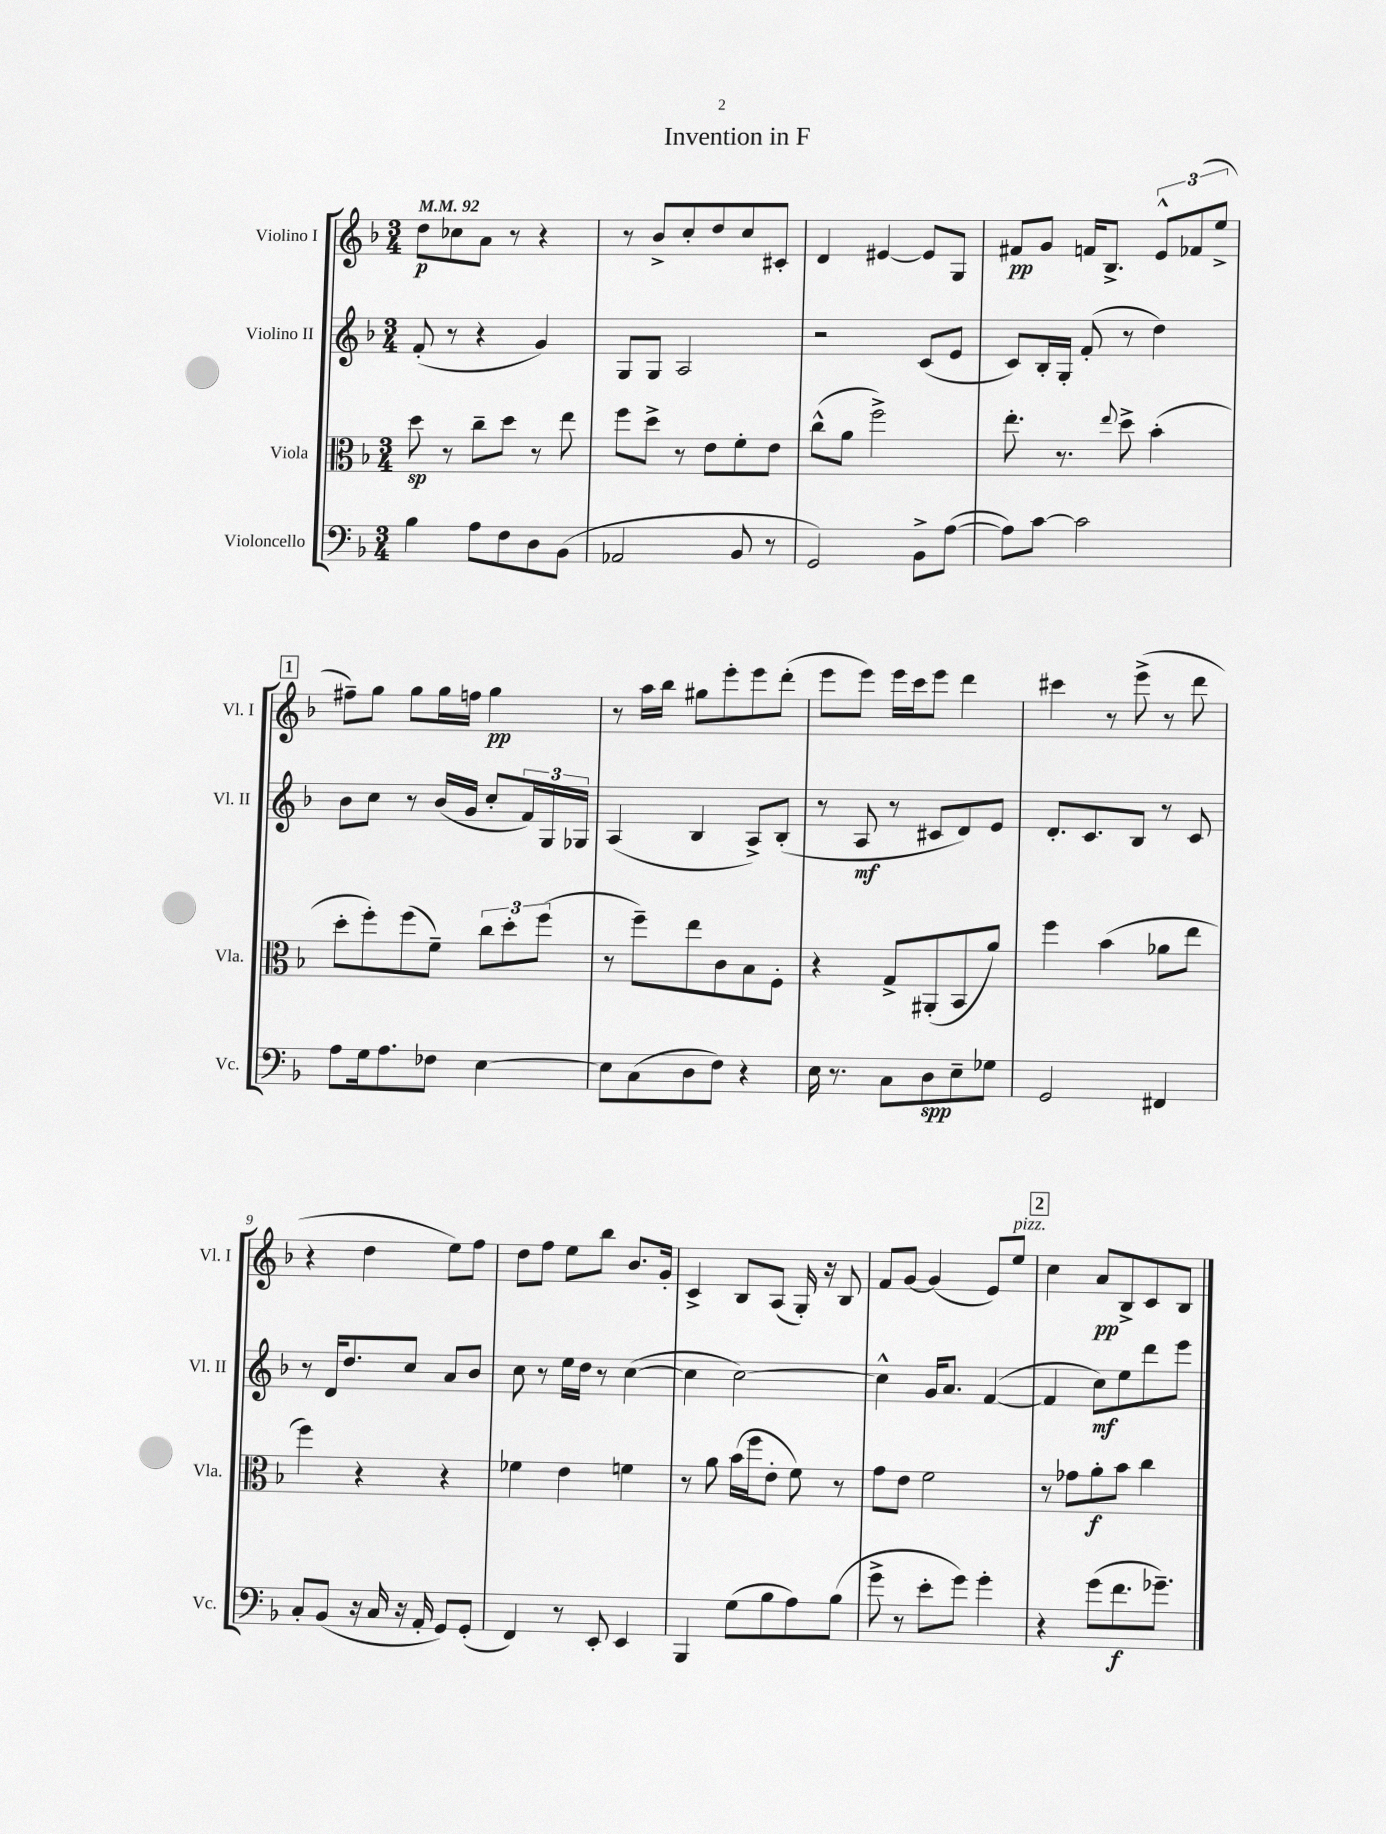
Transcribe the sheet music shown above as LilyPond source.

\header { title = "Invention in F" }
<<
\new StaffGroup <<
\new Staff = "s0" \with { instrumentName = "Violino I" shortInstrumentName = "Vl. I" } {
    \clef treble \key f \major \numericTimeSignature \time 3/4 \tempo 4 = 92
    d''8\p ces''8 a'8 r8 r4 |
    r8 bes'8-> c''8-. d''8 c''8 cis'8-. |
    d'4 eis'4~ eis'8 g8 |
    fis'8\pp g'8 f'16 bes8.-> \tuplet 3/2 { e'8-^ fes'8( e''8-> } |
    \mark \markup { \box "1" } fis''8--) g''8 g''8 g''16 f''16 g''4\pp |
    r8 a''16 bes''16 gis''8 e'''8-. e'''8 d'''8-.( |
    e'''8 e'''8) e'''16 c'''16 e'''8 d'''4 |
    cis'''4 r8 e'''8->( r8 d'''8 |
    r4 d''4 e''8) f''8 |
    d''8 f''8 e''8 bes''8 bes'8. g'16-. |
    c'4-> bes8 a8( g16-.) r16 bes8 |
    f'8 g'8~ g'4( e'8) e''8^\markup { \italic "pizz." } |
    \mark \markup { \box "2" } c''4 a'8\pp bes8-> c'8 bes8 \bar "|." |
}
\new Staff = "s1" \with { instrumentName = "Violino II" shortInstrumentName = "Vl. II" } {
    \clef treble \key f \major \numericTimeSignature \time 3/4
    f'8-.( r8 r4 g'4) |
    g8 g8 a2 |
    r2 c'8( e'8 |
    c'8) bes16-. g16-. f'8-.( r8 d''4) |
    \mark \markup { \box "1" } bes'8 c''8 r8 bes'16( g'16 c''8-. \tuplet 3/2 { f'16) g16 ges16 } |
    a4( bes4 a8->) bes8-.( |
    r8 a8\mf r8 cis'8 d'8) e'8 |
    d'8.-. c'8. bes8 r8 c'8 |
    r8 d'16 d''8. c''8 a'8 bes'8 |
    c''8 r8 e''16 d''16 r8 c''4~( |
    c''4 c''2~) |
    c''4-^ g'16 a'8. f'4~( |
    \mark \markup { \box "2" } f'4 c''8\mf) e''8 d'''8 e'''8 \bar "|." |
}
\new Staff = "s2" \with { instrumentName = "Viola" shortInstrumentName = "Vla." } {
    \clef alto \key f \major \numericTimeSignature \time 3/4
    d''8\sp r8 c''8-- d''8 r8 e''8 |
    f''8 d''8-> r8 e'8 f'8-. e'8 |
    c''8-^( a'8 f''2->) |
    e''8.-. r8. \appoggiatura { e''8 } d''8-> bes'4-.( |
    \mark \markup { \box "1" } d''8-. f''8-.) f''8( f'8--) \tuplet 3/2 { c''8 d''8-. f''8( } |
    r8 f''8--) e''8 c'8 bes8 f8-. |
    r4 g8-> ais,8-.( bes,8 a'8) |
    f''4 bes'4( aes'8 e''8 |
    f''4) r4 r4 |
    fes'4 e'4 f'4 |
    r8 a'8 bes'16( f''16 e'8-. f'8) r8 |
    g'8 e'8 f'2 |
    \mark \markup { \box "2" } r8 ges'8 a'8-.\f bes'8 c''4 \bar "|." |
}
\new Staff = "s3" \with { instrumentName = "Violoncello" shortInstrumentName = "Vc." } {
    \clef bass \key f \major \numericTimeSignature \time 3/4
    bes4 a8 f8 d8 bes,8( |
    aes,2 bes,8 r8 |
    g,2) bes,8-> a8~( |
    a8) c'8~ c'2 |
    \mark \markup { \box "1" } a8 g16 a8. fes8 e4~ |
    e8 c8( d8 f8) r4 |
    e16 r8. c8 d8\spp e8-- ges8 |
    g,2 fis,4 |
    c8-. bes,8( r16 c16 r16 a,16-. g,8) g,8-.( |
    f,4) r8 e,8-. e,4 |
    bes,,4 g8( bes8 a8) bes8( |
    g'8-> r8 e'8-. g'8) g'4-. |
    \mark \markup { \box "2" } r4 g'8( f'8.\f ges'8.--) \bar "|." |
}
>>
>>
